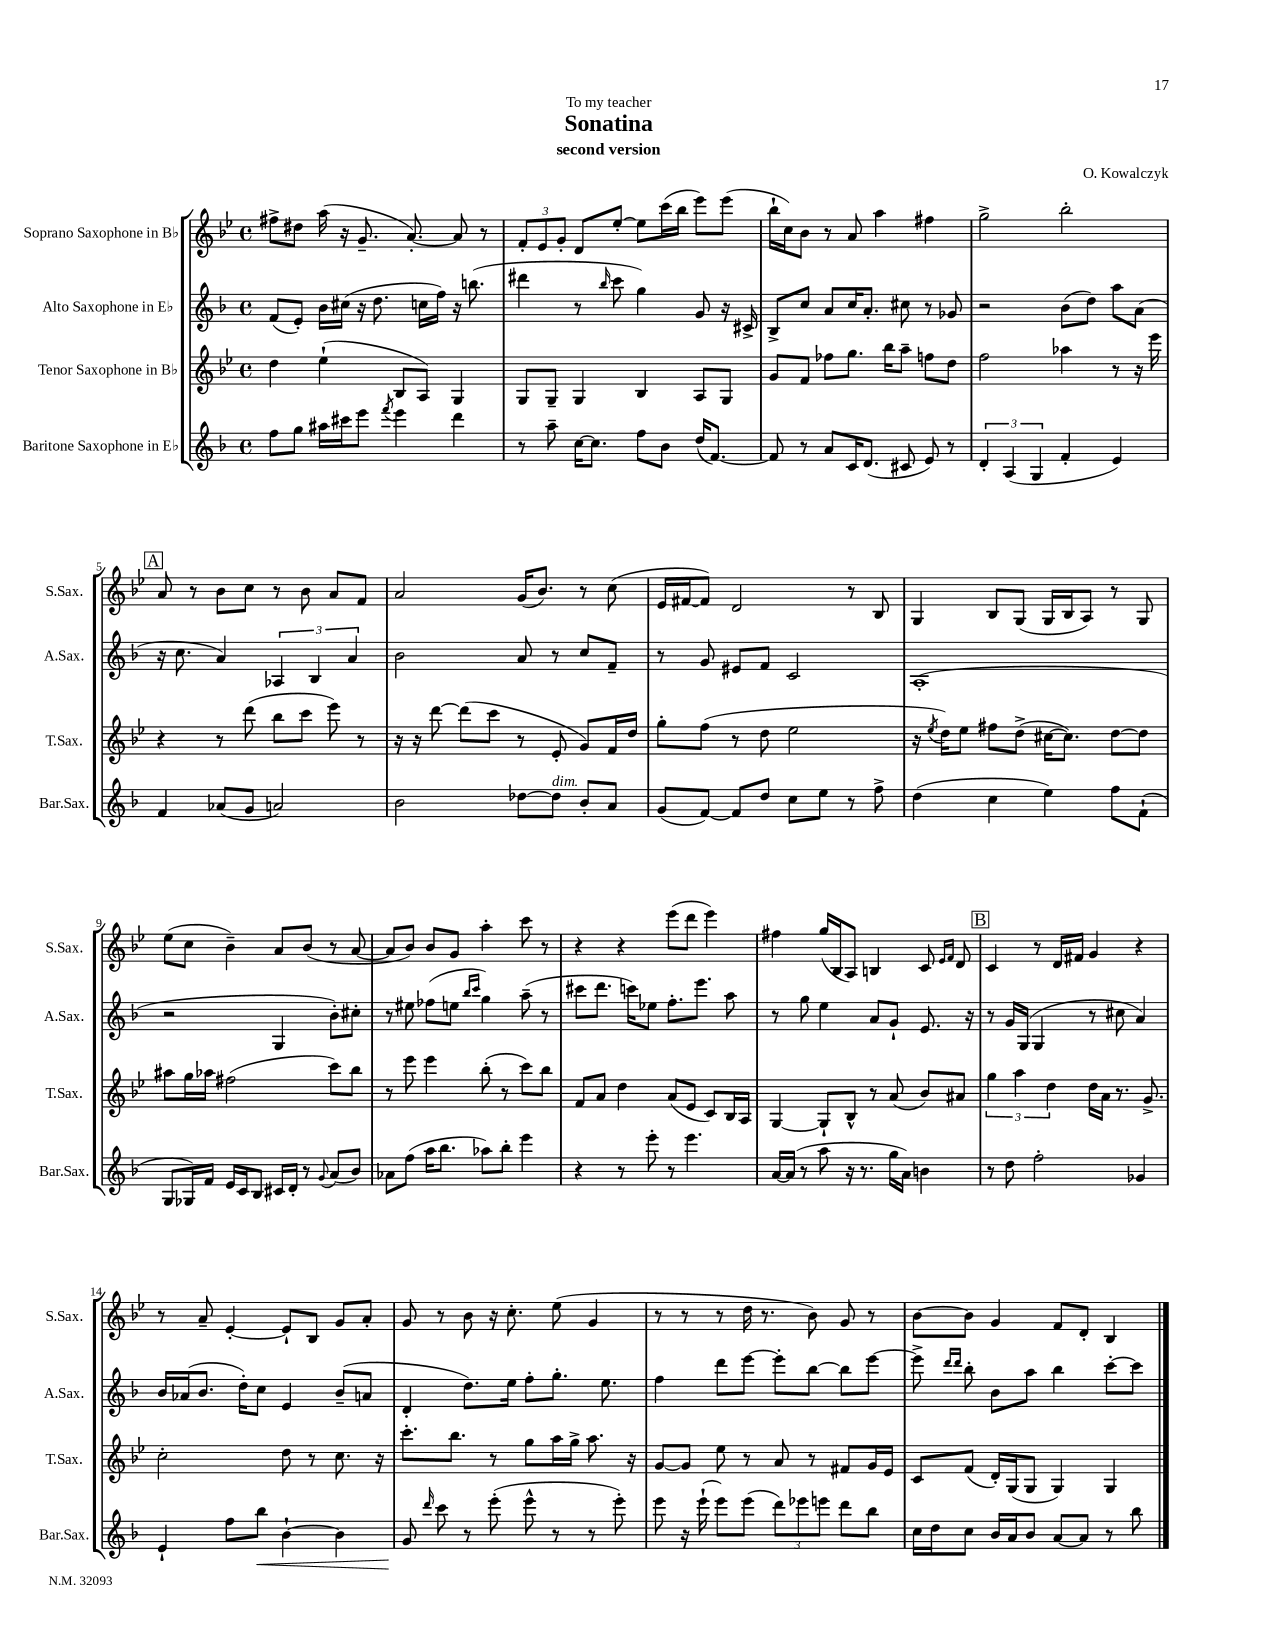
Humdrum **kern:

**kern	**dynam	**kern	**kern	**kern
*part4	*part4	*part3	*part2	*part1
*staff4	*staff4	*staff3	*staff2	*staff1
*I"Baritone Saxophone in E♭	*	*I"Tenor Saxophone in B♭	*I"Alto Saxophone in E♭	*I"Soprano Saxophone in B♭
*I'Bar.Sax.	*	*I'T.Sax.	*I'A.Sax.	*I'S.Sax.
*clefG2	*	*clefG2	*clefG2	*clefG2
*k[b-]	*	*k[b-e-]	*k[b-]	*k[b-e-]
*M4/4	*	*M4/4	*M4/4	*M4/4
*met(c)	*	*met(c)	*met(c)	*met(c)
=1	=1	=1	=1	=1
8ff\L	.	4dd\	(8f/L	8ff#X^\L
8gg\J	.	.	8e'/J)	8dd#X\J
16aa#X\LL	.	(4ee-`\	16b-\LL	(16aa\
16ccc#X\J	.	.	(16cc#X\JJ	16r
8eee\J	.	.	16r	8.g~/
.	.	.	8.dd\	.
8qfff/	.	.	.	.
4eee\	.	8B-/L	.	.
.	.	.	.	[8.a'/)
.	.	8A/J)	16ccn\LL	.
.	.	.	16ff\JJ)	.
4ddd\	.	4G/	16r	8a/]
.	.	.	(8.bbn\	.
.	.	.	.	8r
=2	=2	=2	=2	=2
8r	.	8G/L	4ddd#X\	12f'/L
.	.	.	.	12e-/
8aa~\	.	8G~/J	.	.
.	.	.	.	12g'/J
[16cc\KL	.	4G/	8r	8d/L
8.cc\J]	.	.	.	.
.	.	.	16qqbb-/	.
.	.	.	8ccc\	[8ee-'/J
8ff\L	.	4B-/	4gg\)	8ee-\L]
8b-\J	.	.	.	(16ccc\L
.	.	.	.	16bb-\JJ
(16dd/KL	.	8A/L	8g/	8eee-\L)
[8.f/J)	.	.	.	.
.	.	8G/J	16r	(8eee-\J
.	.	.	16c#X^/	.
=3	=3	=3	=3	=3
8f/]	.	8g/L	8B-^/L	16bb-`\LL
.	.	.	.	16cc\J)
8r	.	8f/J	8cc/J	8b-\J
8a/L	.	8ff-X\L	8a/L	8r
16c/K	.	8.gg\J	16cc/K	8a/
(8.d/J	.	.	8.a'/J	.
.	.	.	.	4aa\
.	.	16bb-\KL	.	.
8c#X/	.	8aa~\J	8cc#X\	.
8e/)	.	8ffn\L	8r	4ff#X\
8r	.	8dd\J	8g-X/	.
=4	=4	=4	=4	=4
6d'/	.	2ff\	2r	2gg^\
(6A/	.	.	.	.
6G/	.	.	.	.
4f'/	.	4aa-X\	(8b-\L	2bb-'\
.	.	.	8dd\J)	.
4e/)	.	8r	8aa\L	.
.	.	16r	(8a\J	.
.	.	16eee-\	.	.
!!LO:LB:g=z
!!LO:REH:place=s1:t=A
=5	=5	=5	=5	=5
4f/	.	4r	16r	8a/
.	.	.	8.cc\	.
.	.	.	.	8r
(8a-X/L	.	8r	4a/)	8b-\L
8g/J	.	(8ddd\	.	8cc\J
2an/)	.	8bb-\L	6A-X/	8r
.	.	8ccc\J	.	8b-\
.	.	.	6B-/	.
.	.	8eee-\)	.	8a/L
.	.	.	6a/	.
.	.	8r	.	8f/J
=6	=6	=6	=6	=6
2b-\	.	16r	2b-\	2a/
.	.	16r	.	.
.	.	[8ddd\	.	.
.	.	(8ddd\L]	.	.
.	.	8ccc\J	.	.
[8dd-X\L	.	8r	8a/	(16g/KL
.	.	.	.	8.b-/J)
!LO:TX:a:i:t=dim.	!	!	!	!
8dd-\J]	.	8e-'/	8r	.
8b-'/L	.	8g/L)	8cc/L	8r
8a/J	.	16f/L	8f~/J	(8cc\
.	.	16dd/JJ	.	.
=7	=7	=7	=7	=7
(8g/L	.	8gg'\L	8r	16e-/LL
.	.	.	.	[16f#X/J
[8f/J)	.	(8ff\J	8g/	8f#/J])
8f/L]	.	8r	8e#X/L	2d/
8dd/J	.	8dd\	8f/J	.
8cc\L	.	2ee-\	2c/	.
8ee\J	.	.	.	.
8r	.	.	.	8r
8ff^\	.	.	.	8B-/
=8	=8	=8	=8	=8
(4dd\	.	16r	(1A'	4G/
.	.	8qee-/	.	.
.	.	16dd\KL)	.	.
.	.	8ee-\J	.	.
4cc\	.	8ff#X\L	.	8B-/L
.	.	(8dd^\J	.	(8G/J
4ee\)	.	[16cc#X\KL	.	16G/LL
.	.	8.cc#\J])	.	16B-/J
.	.	.	.	8A/J)
8ff\L	.	[8dd\L	.	8r
(8f`\J	.	8dd\J]	.	8G/
!!LO:LB:g=z
=9	=9	=9	=9	=9
8G/L	.	8aa#X\L	2r	(8ee-\L
16G-X/L)	.	16gg\L	.	8cc\J
16f/JJ	.	16aa-X\JJ	.	.
16e/LL	.	(2ff#X\	.	4b-~\)
16c/J	.	.	.	.
8B-/J	.	.	.	.
16c#X/LL	.	.	4G/	8a/L
16d'/JJ	.	.	.	.
8r	.	.	.	(8b-/J
8qqg/	.	.	.	.
(8a/L	.	8ccc\L)	8b-'\L)	8r
8b-/J)	.	8bb-\J	8cc#X'\J	[8a/
=10	=10	=10	=10	=10
8a-X\L	.	8r	8r	8a/L]
(8ff\J	.	8eee-\	8ee#X\	8b-/J)
16aa\KL	.	4eee-\	(8ff-X\L	8b-/L
8.bb-\J	.	.	.	.
.	.	.	8een\J	8g/J
.	.	.	16qqbb-/LL	.
.	.	.	16qqccc/JJ	.
8aa-X\L)	.	(8bb-'\	4gg\)	4aa'\
8bb-'\J	.	8r	.	.
4eee\	.	8ccc\L)	(8aa~\	8ccc\
.	.	8bb-\J	8r	8r
=11	=11	=11	=11	=11
4r	.	8f/L	8ccc#X\L	4r
.	.	8a/J	8.ddd\J	.
8r	.	4dd\	.	4r
.	.	.	16cccn\KL)	.
8eee'\	.	.	8ee-X\J	.
8r	.	(8a/L	8.ff'\L	(8eee-\L
4.eee\	.	8e-/J	.	8ddd\J
.	.	.	8.eee\J	.
.	.	8c/L)	.	4eee-\)
.	.	16B-/L	8aa\	.
.	.	16A/JJ	.	.
=12	=12	=12	=12	=12
[16a/LL	.	[4G/	8r	4ff#X\
(16a/JJ]	.	.	.	.
8r	.	.	8gg\	.
8aa\	.	8G`/L]	4ee\	(16gg/LL
.	.	.	.	16B-/J
16r	.	8B-^^/J	.	8A/J)
8.r	.	.	.	.
.	.	8r	8a/L	4Bn/
16gg\LL	.	(8a/	8g`/J	.
16a\JJ)	.	.	.	.
4bn\	.	8b-/L)	8.e/	8c/
.	.	.	.	16qqe-/LL
.	.	.	.	16qqf/JJ
.	.	8a#X/J	.	8d/
.	.	.	16r	.
!!LO:REH:place=s1:t=B
=13	=13	=13	=13	=13
8r	.	6gg\	8r	4c/
8dd\	.	.	16g/LL	.
.	.	6aa\	.	.
.	.	.	(16G/JJ	.
2ff'\	.	.	4G/	8r
.	.	6dd\	.	.
.	.	.	.	16d/LL
.	.	.	.	16f#X/JJ
.	.	16dd\LL	8r	4g/
.	.	16a\JJ	.	.
.	.	8.r	8cc#X\	.
4g-X/	.	.	4a/)	4r
.	.	8.g^/	.	.
!!LO:LB:g=z
=14	=14	=14	=14	=14
4e`/	.	2cc'\	16b-/LL	8r
.	.	.	(16a-X/J	.
.	.	.	8.b-/J	8a~/
8ff\L	.	.	.	[4e-'/
.	.	.	16dd'\KL)	.
!	!LO:HP:b	!	!	!
8bb-\J	<	.	8cc\J	.
[4b-`\	.	8dd\	4e/	8e-`/L]
.	.	8r	.	8B-/J
4b-\]	.	8.cc\	(8b-~/L	8g/L
.	.	.	8an/J	8a'/J
.	.	16r	.	.
=15	=15	=15	=15	=15
8g/	.	8.ccc'\L	4d'/	8g/
16qqddd/	.	.	.	.
8ccc\	[	.	.	8r
.	.	8.bb-\J	.	.
8r	.	.	8.dd\L)	8b-\
(8eee'\	.	8r	.	16r
.	.	.	16ee\Jk	8.cc'\
8eee^^\	.	8gg\L	8ff'\L	.
8r	.	16aa\L	8.gg'\J	(8ee-\
.	.	16gg^\JJ	.	.
8r	.	8.aa\	.	4g/
.	.	.	8.ee\	.
8eee'\)	.	.	.	.
.	.	16r	.	.
=16	=16	=16	=16	=16
8eee\	.	[8g/L	4ff\	8r
16r	.	8g/J]	.	8r
(16eee`\	.	.	.	.
8eee\L)	.	8ee-\	8ddd\L	8r
(8eee\J	.	8r	[8eee\J	16dd\
.	.	.	.	8.r
12ddd\L)	.	8a/	8eee'\L]	.
12eee-X\	.	.	.	.
.	.	8r	[8bb-\J	8b-\)
12eeen\J	.	.	.	.
8ddd\L	.	8f#X/L	8bb-\L]	8g/
8bb-\J	.	16g/L	[8eee\J	8r
.	.	16e-/JJ	.	.
=17	=17	=17	=17	=17
16cc\LL	.	8c/L	8eee^\]	[8b-\L
16dd\J	.	.	.	.
.	.	.	16qqddd/LL	.
.	.	.	16qqddd/JJ	.
8cc\J	.	(8f/J	8bb-'\	8b-\J]
16b-/LL	.	16d'/LL)	8b-\L	4g/
16a/J	.	(16G/J	.	.
8b-/J	.	8G/J	8aa\J	.
[8a/L	.	4G/)	4bb-\	8f/L
8a/J]	.	.	.	8d'/J
8r	.	4G/	[8ccc'\L	4B-/
8bb-\	.	.	8ccc\J]	.
==	==	==	==	==
*-	*-	*-	*-	*-
